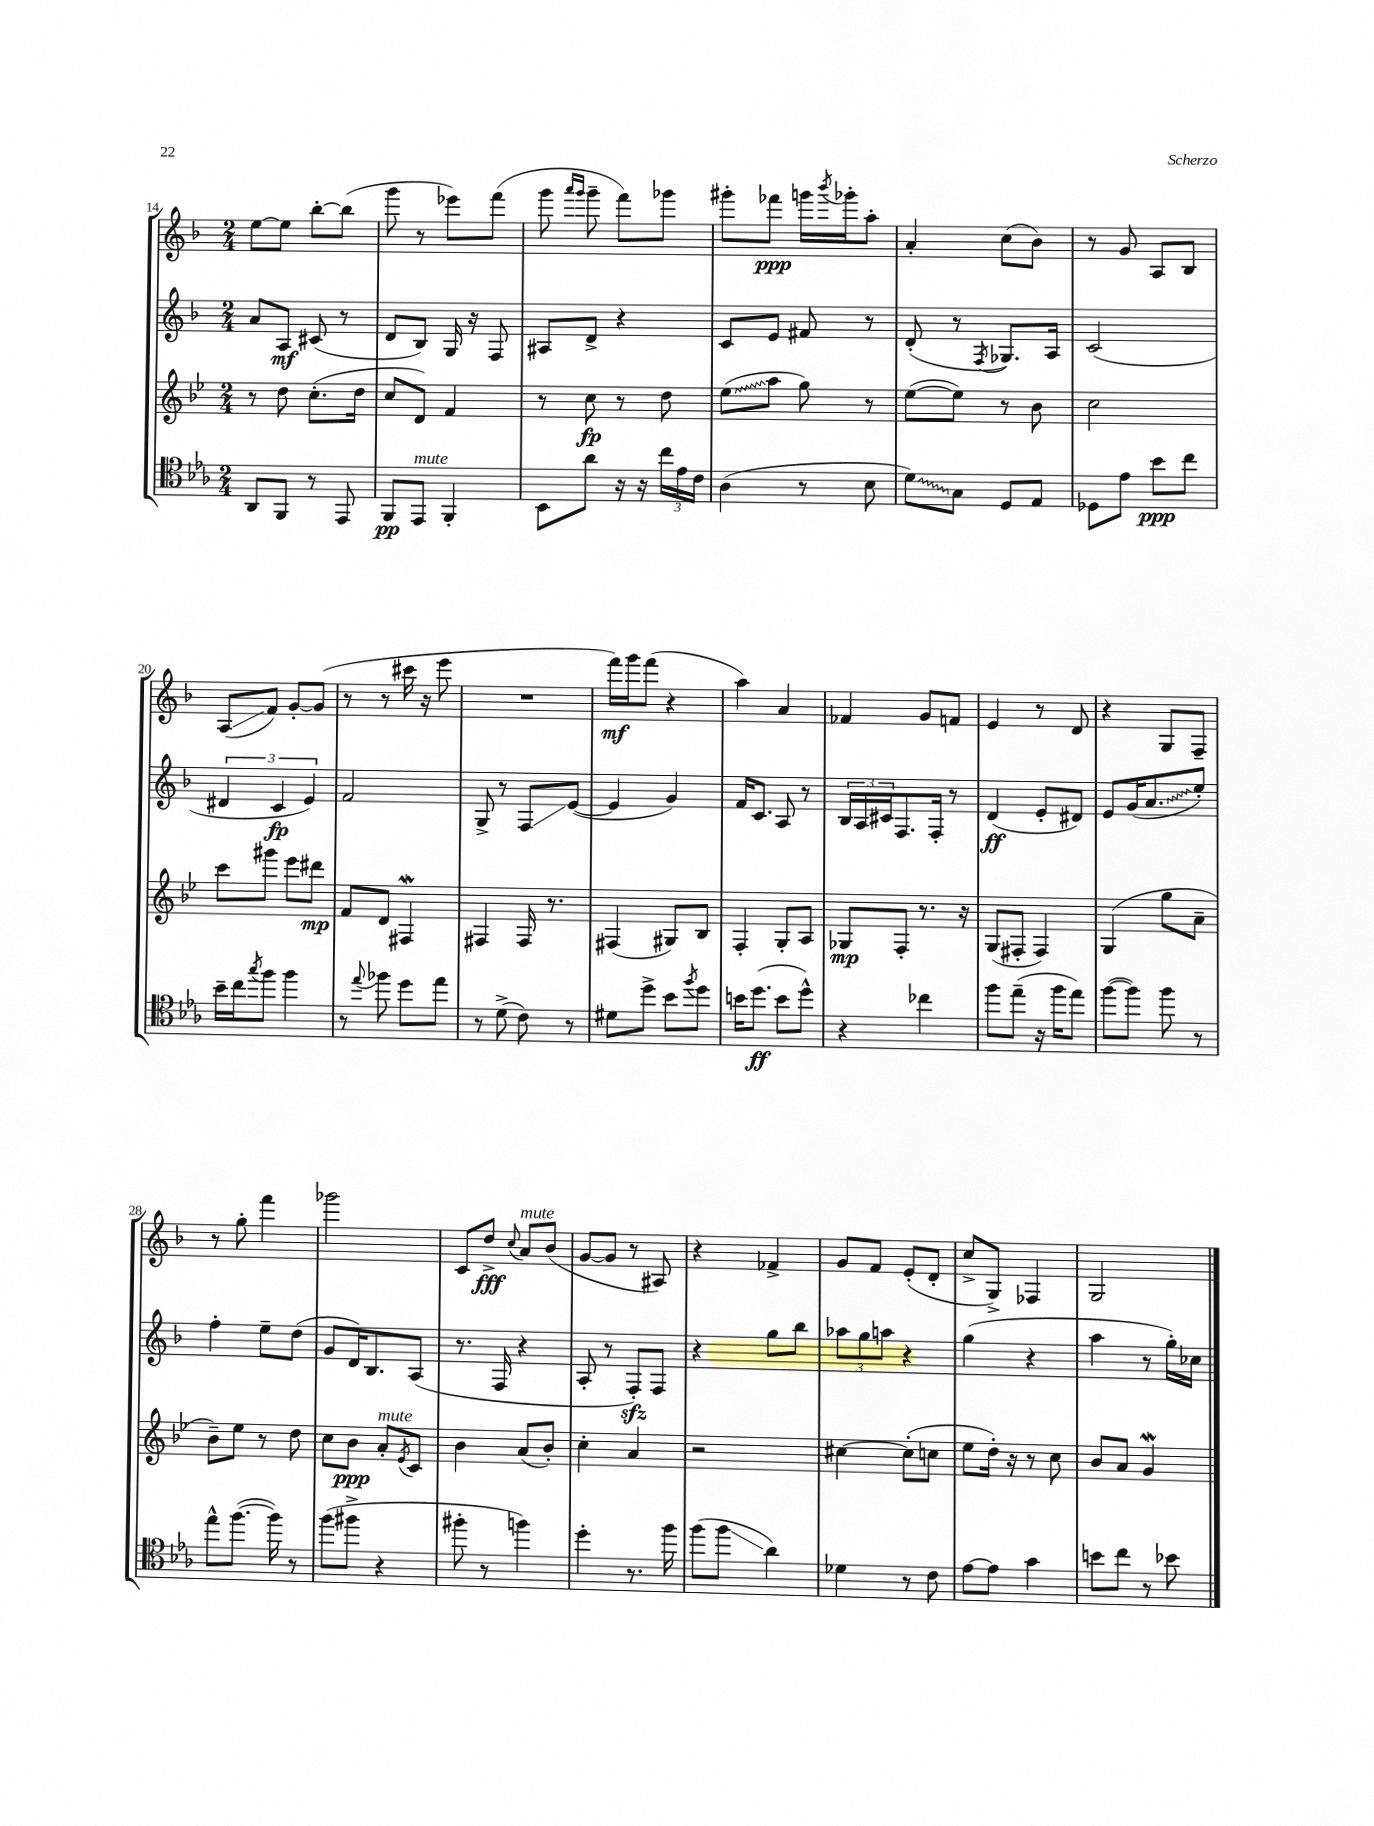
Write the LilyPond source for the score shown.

<<
\new StaffGroup <<
\new Staff = "s0" {
    \clef treble \key f \major \numericTimeSignature \time 2/4
    e''8~ e''8 bes''8~-. bes''8( |
    g'''8 r8 ees'''8) f'''8( |
    g'''8 \grace { a'''16 g'''16 } g'''8-- f'''8) ges'''8 |
    gis'''8-. fes'''8\ppp g'''16 \acciaccatura { bes'''8 } ges'''16-. a''8-. |
    a'4-. c''8( bes'8) |
    r8 g'8 a8 bes8 |
    a8\glissando( f'8) g'8~-. g'8( |
    r8 r8 cis'''16 r16 e'''8 |
    R2 |
    f'''16\mf) g'''16 f'''8( r4 |
    a''4) a'4 |
    fes'4 g'8 f'8 |
    e'4 r8 d'8 |
    r4 g8 f8-- |
    r8 g''8-. f'''4 |
    ges'''2 |
    c'8 d''8->\fff \appoggiatura { c''8 } a'8^\markup { \italic "mute" } bes'8( |
    g'8~ g'8 r8 ais8) |
    r4 fes'4-> |
    g'8 f'8 e'8-.( d'8-. |
    c''8-> g8->) fes4 |
    g2 \bar "|." |
}
\new Staff = "s1" {
    \clef treble \key f \major \numericTimeSignature \time 2/4
    a'8 a8\mf cis'8( r8 |
    d'8 bes8) g16 r16 f8 |
    ais8 d'8-> r4 |
    c'8 e'8 fis'8 r8 |
    d'8-.( r8 \acciaccatura { f8 } ges8.) a16 |
    c'2( |
    \tuplet 3/2 { dis'4 c'4\fp e'4) } |
    f'2 |
    g8-> r8 f8\glissando e'8~( |
    e'4 g'4) |
    f'16 c'8. a8 r8 |
    \tuplet 3/2 { bes16 a16 cis'16 } f8. f16-. r8 |
    d'4\ff( e'8-. dis'8) |
    e'8 g'16( \once \override Glissando.style = #'zigzag a'8.\glissando e''8-.) |
    f''4-. e''8-- d''8( |
    g'8 d'16) bes8. a8( |
    r8. f16 r4 |
    a8-. r8 f8-.\sfz) f8 |
    r4 g''8 bes''8 |
    \tuplet 3/2 { aes''8 g''8 a''8 } r4 |
    g''4( r4 |
    a''4 r8 g''16-.) ces''16 \bar "|." |
}
\new Staff = "s2" {
    \clef treble \key bes \major \numericTimeSignature \time 2/4
    r8 d''8 c''8.-.( d''16 |
    c''8 d'8) f'4 |
    r8 c''8\fp r8 d''8 |
    \once \override Glissando.style = #'zigzag ees''8\glissando( a''8 g''8) r8 |
    ees''8~( ees''8) r8 bes'8 |
    c''2 |
    c'''8 gis'''8 ees'''8 dis'''8\mp |
    f'8 d'8 fis4\mordent |
    fis4 fis16 r8. |
    fis4( gis8) bes8 |
    f4-. g8-. a8 |
    ges8\mp f8-. r8. r16 |
    g8( fis8-. fis4) |
    g4( g''8 a'8-- |
    bes'8--) ees''8 r8 d''8 |
    c''8 bes'8\ppp a'8-.^\markup { \italic "mute" } \acciaccatura { ees'8 } c'8 |
    bes'4 a'8( bes'8-.) |
    c''4-. a'4 |
    r2 |
    cis''4~ cis''8-.( c''8 |
    ees''8 d''16-.) r16 r8 c''8 |
    bes'8 a'8 g'4\mordent \bar "|." |
}
\new Staff = "s3" {
    \clef tenor \key ees \major \numericTimeSignature \time 2/4
    aes,8 f,8 r8 ees,8 |
    f,8\pp ees,8^\markup { \italic "mute" } f,4-. |
    bes,8 aes'8 r16 r16 \tuplet 3/2 { c''16 ees'16 c'16 } |
    aes4( r8 bes8 |
    \once \override Glissando.style = #'zigzag d'8\glissando) g8 d8 ees8 |
    des8 ees'8 bes'8\ppp c''8 |
    bes'16-- c''16 \acciaccatura { g''8 } f''8 f''4 |
    r8 \appoggiatura { ees''8 } fes''8 d''8 ees''8 |
    r8 d'8->( c'8) r8 |
    dis'8 d''8-> bes'8 \acciaccatura { f''8 } d''8 |
    b'16 d''8.\ff( b'8 d''8-^) |
    r4 ces''4 |
    f''8 ees''8--( r16 f''16 ees''8) |
    f''8~( f''8) f''8 r8 |
    ees''8-^ f''8.~( f''16) r8 |
    f''8( fis''8-> r4 |
    fis''8-. r8 f''4) |
    d''4-. r8. f''16 |
    f''8( f''8\glissando aes'4) |
    des'4 r8 c'8 |
    ees'8~ ees'8 g'4 |
    b'8 c''8 r8 bes'8 \bar "|." |
}
>>
>>
\layout { \context { \Score currentBarNumber = #14 } }
